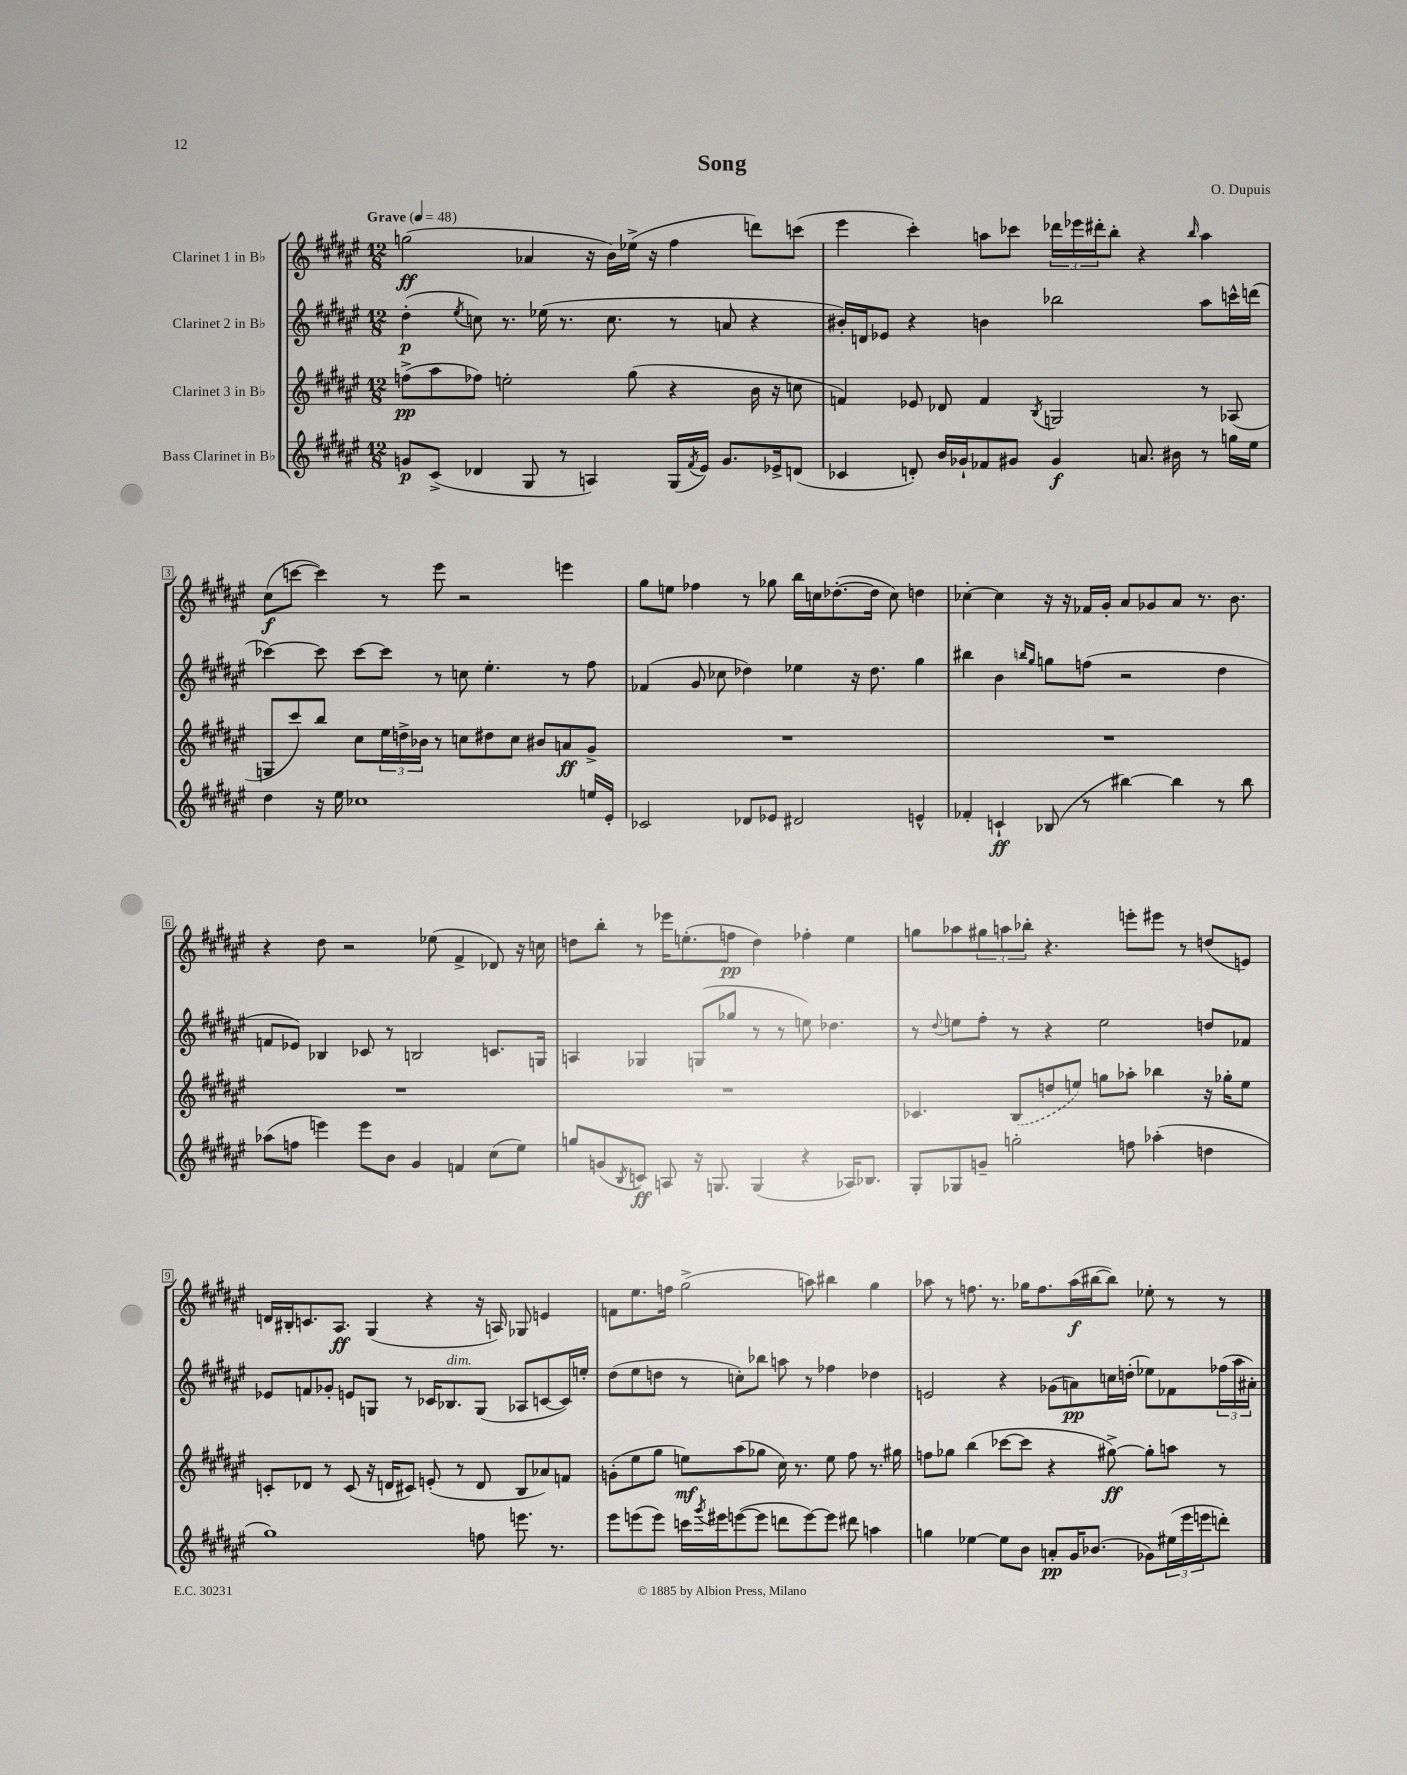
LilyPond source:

\header { title = "Song" composer = "O. Dupuis" }
<<
\new StaffGroup <<
\new Staff = "s0" \with { instrumentName = "Clarinet 1 in Bb" } {
    \clef treble \key fis \major \numericTimeSignature \time 12/8 \tempo "Grave" 4 = 48
    g''2\ff( aes'4 r16 b'16) ees''16->( r16 fis''4 d'''8) c'''8( |
    eis'''4 cis'''4-.) a''8 ces'''8 \tuplet 3/2 { des'''16 ees'''16 dis'''16-. } b''8-. r4 \grace { b''16 } a''4 |
    cis''8\f( c'''8~ c'''4) r8 eis'''8 r2 e'''4 |
    gis''8 e''8 fes''4 r8 ges''8 b''16 c''16 des''8.~-.( des''16 c''8) d''4 |
    ces''4~-. ces''4 r16 r16 fes'16 gis'16-. ais'8 ges'8 ais'8 r8. b'8. |
    r4 dis''8 r2 ees''8( fis'4-> des'8) r16 c''16 |
    d''8 b''8-. r8 ees'''16 e''8.-.( f''8\pp d''4) fes''4-. e''4 |
    g''8 aes''8 \tuplet 3/2 { gis''8 a''8 bes''8-. } r4. e'''8-. eis'''8 r8 d''8( e'8) |
    d'16 bis16-. c'8. ais8.\ff gis4( r4 r16 a16) ges8 e'4 |
    f'8 eis''8. f''16 gis''2->( a''8) bis''4 gis''4 |
    aes''8 r8 f''8. r8. ges''16 f''8. aes''16\f( bis''16~ bis''8) ees''8-. r8 r8 \bar "|." |
}
\new Staff = "s1" \with { instrumentName = "Clarinet 2 in Bb" } {
    \clef treble \key fis \major \numericTimeSignature \time 12/8
    dis''4-.\p( \acciaccatura { eis''8 } c''8) r8. ees''16( r8. c''8. r8 a'8 r4 |
    bis'16-.) d'16 ees'8 r4 b'4 bes''2 ais''8 c'''16-^ d'''16( |
    ces'''4~) ces'''8 ces'''8~ ces'''8 r8 c''8 eis''4.-. r8 fis''8 |
    fes'4( gis'8 ces''8 des''4) ees''4 r16 des''8. gis''4 |
    bis''4 b'4 \grace { b''16 gis''16 } g''8 f''8( r2 dis''4 |
    f'8 ees'8) bes4 ces'8 r8 b2 c'8. g16 |
    a4 ges4 g8( ges''8 r8 r8 e''8) des''4. |
    r8 \appoggiatura { dis''8 } e''8 fis''8-. r8 r4 e''2 d''8 fes'8 |
    ees'8 f'8 ges'8-. e'8 g8 r8 ces'16 bes8.^\markup { \italic "dim." } g8( aes8 c'8~ c'16) e''16-. |
    dis''8( eis''8 d''8 r8 c''8-.) bes''8 a''8 r8 fes''4 des''4 |
    e'2 r4 ges'8( a'8\pp) c''16 d''16-.( ees''8) fes'8 \tuplet 3/2 { fes''16( ais''16 ais'16-.) } \bar "|." |
}
\new Staff = "s2" \with { instrumentName = "Clarinet 3 in Bb" } {
    \clef treble \key fis \major \numericTimeSignature \time 12/8
    f''8->\pp( ais''8 fes''8) e''2-. gis''8( r4 b'16 r16 c''8 |
    f'4) ees'8 des'8 f'4 \acciaccatura { b8 } g2 r8 aes8( |
    g8 cis'''8) b''8 cis''8 \tuplet 3/2 { eis''16 d''16-> bes'16 } r8 c''8 dis''8 c''8 bis'8 a'8\ff gis'8-> |
    R1. |
    R1. |
    R1. |
    R1. |
    ces'4. \once \slurDashed b8( d''8 e''8) g''8 aes''8-. bes''4 r16 ges''16-. e''8 |
    c'8-. des'8 r8 c'8( r16 d'16 cis'8) e'8-.( r8 d'8 b8 aes'8) f'8 |
    g'8-.( eis''8 gis''8 e''8\mf) ais''8( ges''8 cis''16) r8. e''8 fis''8 r8. gis''16 |
    f''8 ges''8 b''4( ces'''8~ ces'''8 r4 gis''8~->\ff) gis''8-. a''8 r8 \bar "|." |
}
\new Staff = "s3" \with { instrumentName = "Bass Clarinet in Bb" } {
    \clef treble \key fis \major \numericTimeSignature \time 12/8
    g'8\p cis'8->( des'4 gis8 r8 a4) gis16( \acciaccatura { fis'8 } eis'16) g'8. ees'16-> d'8( |
    ces'4 d'8-.) b'16 ges'16-! fes'8 gis'8 gis'4\f a'8. bis'16 r8 g''16 eis''16 |
    dis''4 r16 eis''16 ces''1 e''16 eis'16-. |
    ces'2 des'8 ees'8 dis'2 e'4-^ |
    fes'4-. c'4-!\ff bes8( r8 bis''4~) bis''4 r8 bis''8 |
    aes''8( f''8 e'''4) e'''8 b'8 gis'4 f'4 cis''8( eis''8) |
    g''8 g'8( \acciaccatura { b8 } c'8\ff) a8 r16 g8. g4( r4 aes16) bes8. |
    gis8-. ges8 g'8-- g''2-. f''8 aes''4-.( d''4 |
    gis''1) f''8 e'''8. r8. |
    eis'''8 e'''8( e'''8) c'''16 \acciaccatura { gis'''8 } eis'''16 e'''8~( e'''8 d'''8 e'''8~) e'''8 dis'''8 a''4 |
    g''4 ees''4~ ees''8 b'8 a'8-.\pp gis'16 bes'8.( ges'8) \tuplet 3/2 { eis''16( eis'''16 e'''16 } d'''8-.) \bar "|." |
}
>>
>>
\layout { \context { \Score \override BarNumber.stencil = #(make-stencil-boxer 0.1 0.3 ly:text-interface::print) } }
